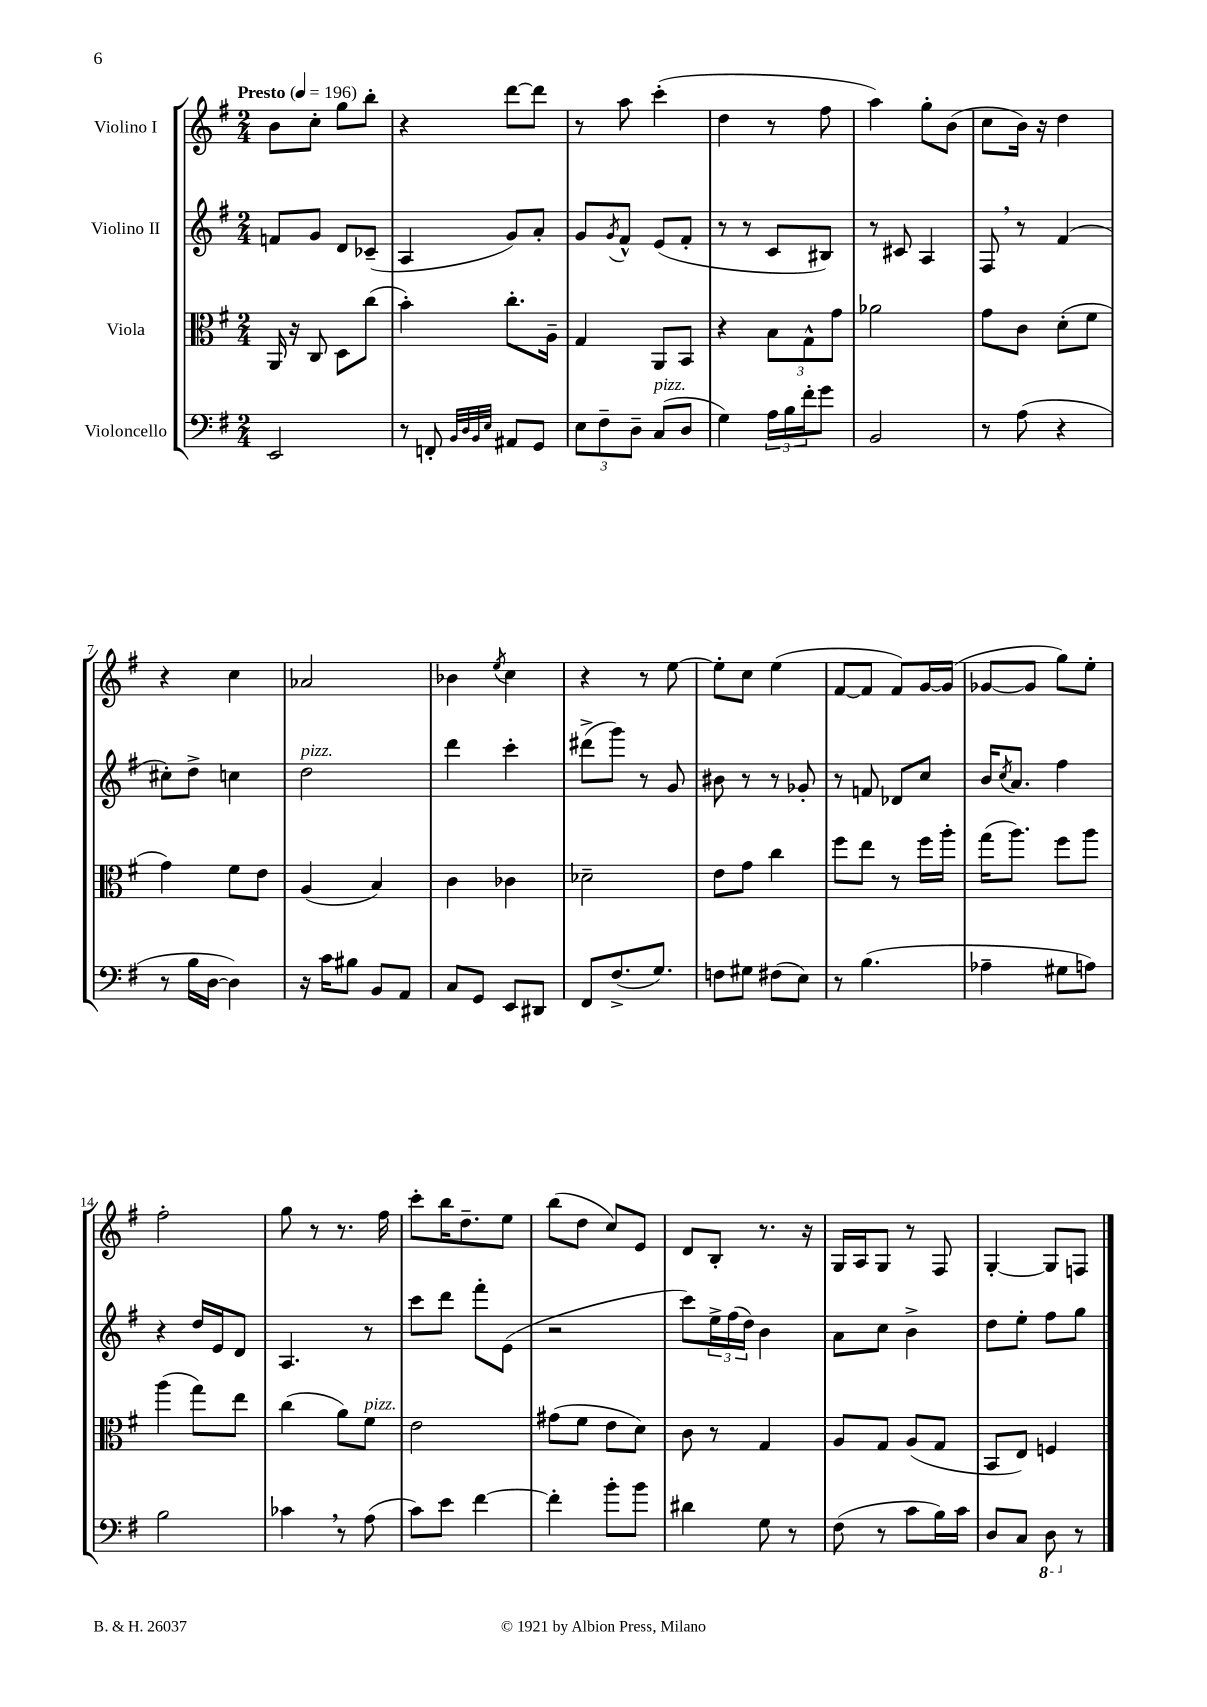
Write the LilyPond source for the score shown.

<<
\new StaffGroup <<
\new Staff = "s0" \with { instrumentName = "Violino I" } {
    \clef treble \key g \major \numericTimeSignature \time 2/4 \tempo "Presto" 4 = 196
    b'8 c''8-. g''8 b''8-. |
    r4 d'''8~ d'''8 |
    r8 a''8 c'''4-.( |
    d''4 r8 fis''8 |
    a''4) g''8-. b'8( |
    c''8 b'16) r16 d''4 |
    r4 c''4 |
    aes'2 |
    bes'4 \acciaccatura { e''8 } c''4 |
    r4 r8 e''8~ |
    e''8-. c''8 e''4( |
    fis'8~ fis'8 fis'8) g'16~ g'16( |
    ges'8~ ges'8 g''8) e''8-. |
    fis''2-. |
    g''8 r8 r8. fis''16 |
    c'''8-. b''16 d''8.-- e''8 |
    b''8( d''8 c''8) e'8 |
    d'8 b8-. r8. r16 |
    g16 a16 g8 r8 fis8 |
    g4~-. g8 f8 \bar "|." |
}
\new Staff = "s1" \with { instrumentName = "Violino II" } {
    \clef treble \key g \major \numericTimeSignature \time 2/4
    f'8 g'8 d'8 ces'8--( |
    a4 g'8) a'8-. |
    g'8 \acciaccatura { g'8 } fis'8-^ e'8( fis'8-. |
    r8 r8 c'8 bis8) |
    r8 cis'8 a4 |
    fis8 \breathe r8 fis'4( |
    cis''8-.) d''8-> c''4 |
    d''2^\markup { \italic "pizz." } |
    d'''4 c'''4-. |
    dis'''8->( g'''8) r8 g'8 |
    bis'8 r8 r8 ges'8-. |
    r8 f'8 des'8 c''8 |
    b'16 \acciaccatura { c''8 } a'8. fis''4 |
    r4 d''16 e'16 d'8 |
    a4. r8 |
    c'''8 d'''8 fis'''8-. e'8( |
    r2 |
    c'''8) \tuplet 3/2 { e''16-> fis''16( d''16) } b'4 |
    a'8 c''8 b'4-> |
    d''8 e''8-. fis''8 g''8 \bar "|." |
}
\new Staff = "s2" \with { instrumentName = "Viola" } {
    \clef alto \key g \major \numericTimeSignature \time 2/4
    a,16 r16 c8 d8 c''8( |
    b'4-.) c''8.-. a16-- |
    g4 a,8 b,8 |
    r4 \tuplet 3/2 { b8 g8-^ g'8 } |
    aes'2 |
    g'8 c'8 d'8-.( fis'8 |
    g'4) fis'8 e'8 |
    a4( b4) |
    c'4 ces'4 |
    des'2-- |
    e'8 g'8 c''4 |
    fis''8 e''8 r8 fis''16 a''16-. |
    g''16( a''8.) fis''8 a''8 |
    a''4( g''8) e''8 |
    c''4( a'8) fis'8^\markup { \italic "pizz." } |
    e'2 |
    gis'8( fis'8 e'8 d'8) |
    c'8 r8 g4 |
    a8 g8 a8( g8 |
    b,8 e8) f4 \bar "|." |
}
\new Staff = "s3" \with { instrumentName = "Violoncello" } {
    \clef bass \key g \major \numericTimeSignature \time 2/4
    e,2 |
    r8 f,8-. \grace { b,32 d32 b,32 e32 } ais,8 g,8 |
    \tuplet 3/2 { e8 fis8-- d8-- } c8^\markup { \italic "pizz." }( d8 |
    g4) \tuplet 3/2 { a16 b16 fis'16-. } g'8 |
    b,2 |
    r8 a8( r4 |
    r8 b16 d16~ d4) |
    r16 c'16 bis8 b,8 a,8 |
    c8 g,8 e,8 dis,8 |
    fis,8 fis8.->( g8.) |
    f8 gis8 fis8( e8) |
    r8 b4.( |
    aes4-- gis8 a8) |
    b2 |
    ces'4 \breathe r8 a8( |
    c'8) e'8 fis'4~ |
    fis'4-. b'8-. b'8 |
    dis'4 g8 r8 |
    fis8( r8 c'8 b16) c'16 |
    d8 c8 \ottava #-1 d,8 \ottava #0 r8 \bar "|." |
}
>>
>>
